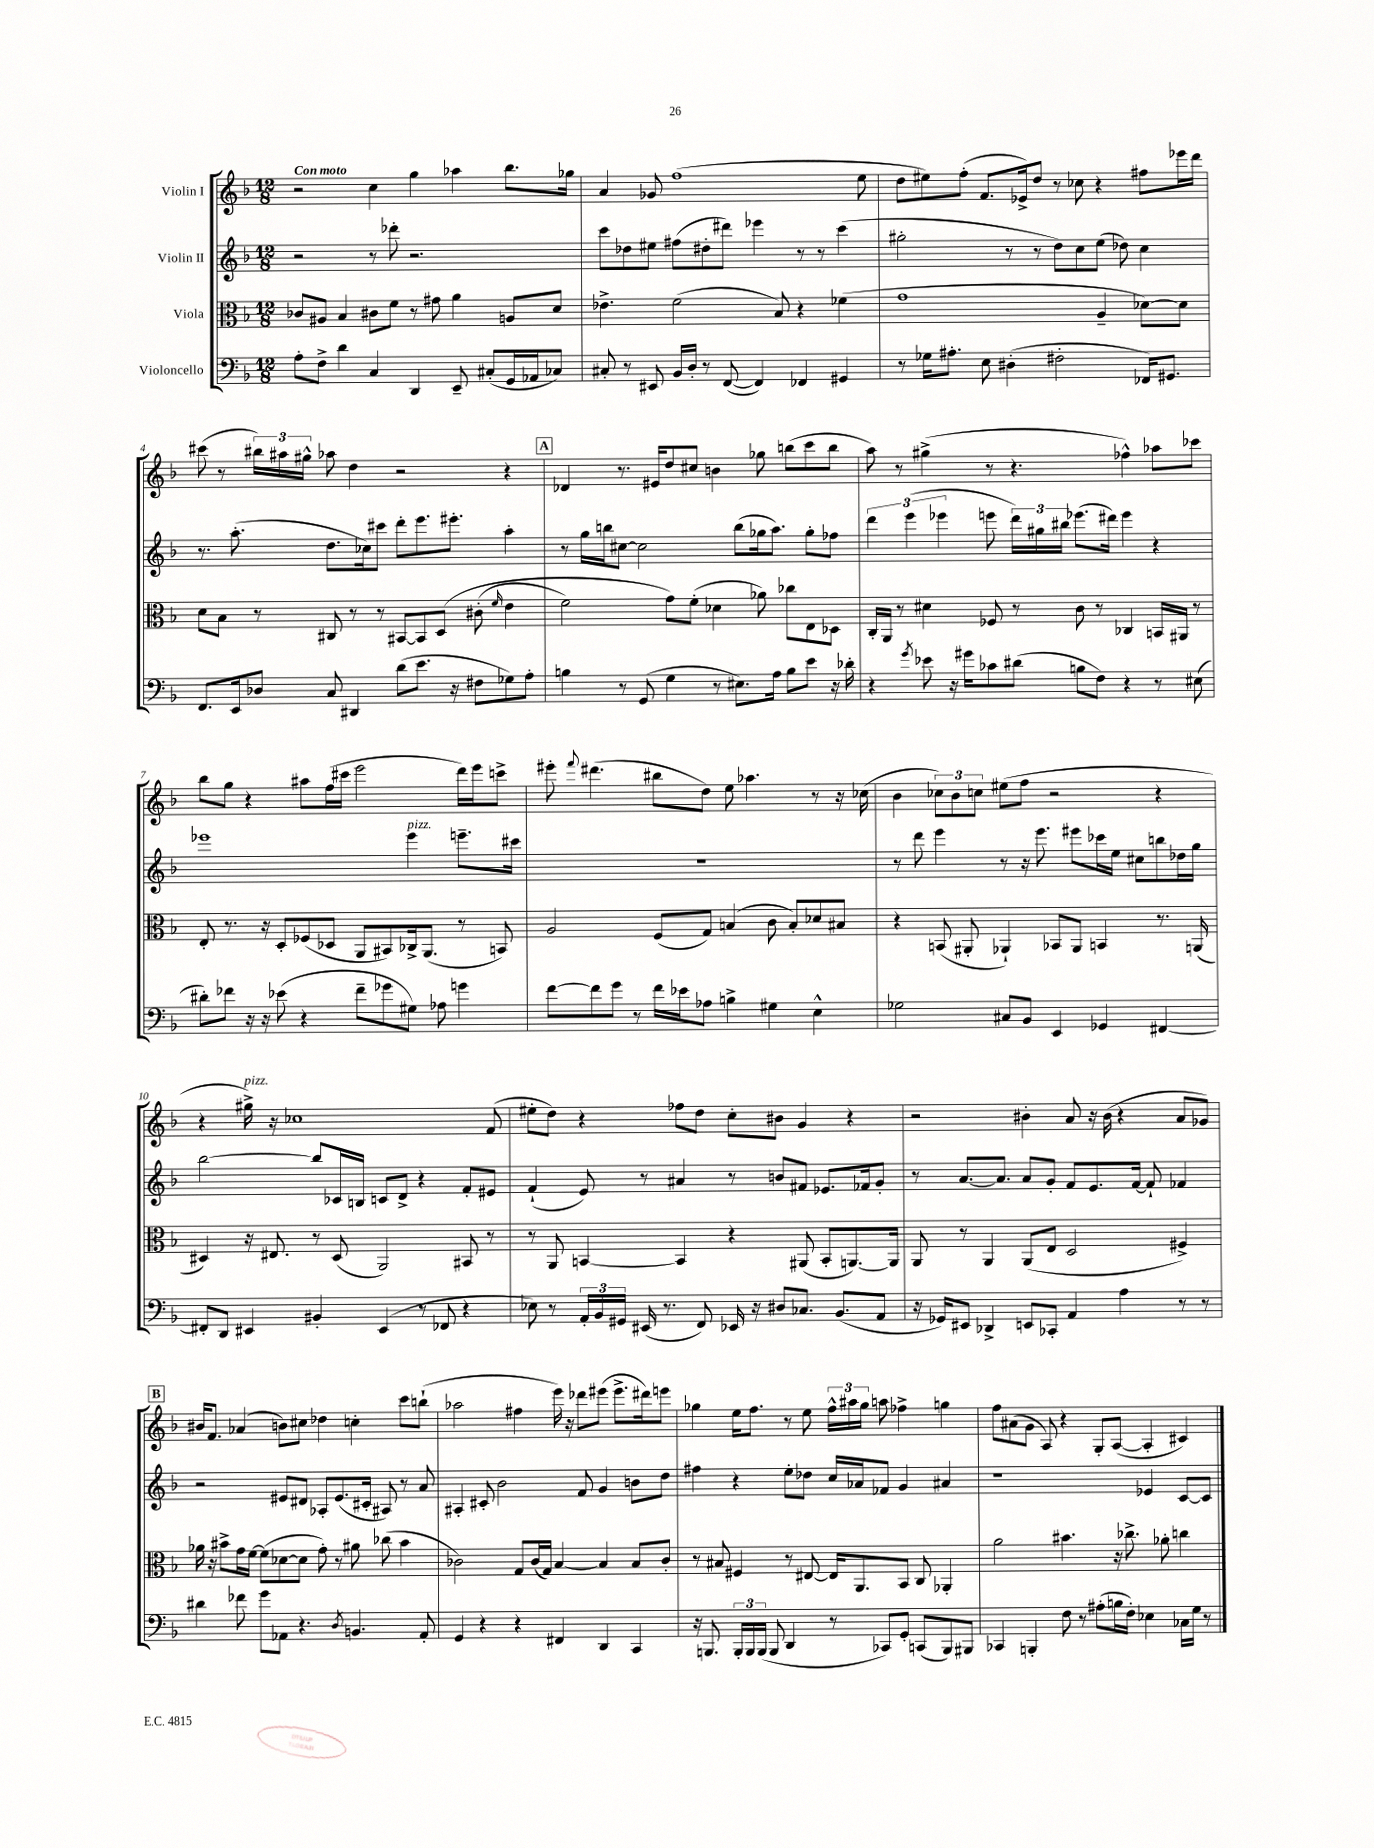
<<
\new StaffGroup <<
\new Staff = "s0" \with { instrumentName = "Violin I" } {
    \clef treble \key f \major \numericTimeSignature \time 12/8 \tempo "Con moto"
    \autoBeamOff r2 c''4 g''4 aes''4 bes''8.[ ges''16] |
    a'4 ges'8 f''1( e''8 |
    d''8[ eis''8) f''8]-.( f'8.[ ees'16->) d''8] r8 ces''8 r4 fis''8[ ees'''16 d'''16] |
    cis'''8( r8 \tuplet 3/2 { bis''16[) ais''16 gis''16]-^ } aes''8 d''4 r2 r4 |
    \mark \markup { \box "A" } des'4 r8. eis'16[ d''8 cis''8] b'4 ges''8 b''8[( c'''8 b''8] |
    a''8) r8 gis''4->( r8 r4. fes''4-^) aes''8[ ces'''8] |
    bes''8[ g''8] r4 ais''8[ f''16( cis'''16] e'''2 d'''16[) e'''16 c'''8]-> |
    eis'''8-. \appoggiatura { f'''8 } dis'''4.( bis''8[ d''8]) e''8 aes''4. r8 r16 ces''16( |
    bes'4 \tuplet 3/2 { ces''8[) bes'8 c''8] } eis''8[( f''8] r2 r4 |
    r4 gis''16->^\markup { \italic "pizz." }) r16 ces''1 f'8( |
    eis''8[-. d''8]) r4 fes''8[ d''8] c''8[-. bis'8] g'4 r4 |
    r2 bis'4-. a'8 r16 bis'16( r4 a'8[ ges'8]) |
    \mark \markup { \box "B" } bis'16[ f'8.] aes'4( b'8[) cis''8] des''4 c''4-. c'''8[ b''8]-!( |
    aes''2 fis''4 e'''16) r16 des'''8[ eis'''8]( eis'''8.[-> dis'''16) e'''8] |
    ges''4 e''16[ f''8.] r8 e''8 \tuplet 3/2 { f''16[-^ ais''16 ges''16] } a''8 fes''4-> g''4 |
    f''8[ ais'8( g'8] a8) r4 g8[-. a8]~( a4-. cis'4) \bar "|." |
}
\new Staff = "s1" \with { instrumentName = "Violin II" } {
    \clef treble \key f \major \numericTimeSignature \time 12/8
    \autoBeamOff r2 r8 des'''8-. r2. |
    c'''8[ des''8 eis''8] fis''8[( dis''8-. dis'''8]) ees'''4 r8 r8 c'''4( |
    gis''2-. r8 r8 d''8[) c''8 e''8]( des''8) c''4 |
    r8. a''8.-.( d''8.[ ces''16) cis'''8] d'''8[-. e'''8. eis'''8.]-. a''4-. |
    \mark \markup { \box "A" } r8 g''16[ b''16 cis''8]~ cis''2 b''8[( ges''16 a''8.]) ges''8[-. fes''8] |
    \tuplet 3/2 { d'''4 e'''4( ees'''4 } e'''8 \tuplet 3/2 { d'''16[) gis''16 bis''16] } ees'''8.[( dis'''16]) ees'''4 r4 |
    ees'''1 ees'''4^\markup { \italic "pizz." } e'''8.[-- cis'''16] |
    R1. |
    r8 d'''8 e'''4 r8 r16 e'''8. eis'''8[ ces'''16 e''16] cis''8[ b''8 des''16 g''16] |
    bes''2~ bes''8[ ces'16 b16] c'8[ d'8]-> r4 f'8[-. eis'8] |
    f'4-!( e'8) r8 ais'4 r8 b'8[ fis'8] ees'8.[ fes'16 g'8]-. |
    r8 a'8.[~ a'8.] a'8[ g'8]-. f'8[ e'8. f'16]~ f'8-! fes'4 |
    \mark \markup { \box "B" } r2 eis'8[ dis'8] aes8[-. eis'8.( cis'16]-. ais8) r8 a'8 |
    ais4-. cis'8-. bes'2 f'8 g'4 b'8[ d''8] |
    fis''4 r4 e''8[-. des''8] c''16[ aes'16 fes'8] g'4 ais'4 |
    r1 ees'4 c'8[~ c'8] \bar "|." |
}
\new Staff = "s2" \with { instrumentName = "Viola" } {
    \clef alto \key f \major \numericTimeSignature \time 12/8
    \autoBeamOff ces'8[ ais8] bes4 cis'8[ f'8] r8 gis'8 a'4 a8[ d'8] |
    ees'4.-> f'2( bes8) r4 fes'4( |
    g'1 a4-- des'8[~) des'8] |
    d'8[ bes8] r8 cis8 r8 r8 bis,8[~ bis,8 d8]\( cis'8-.( \grace { f'16 } e'4 |
    \mark \markup { \box "A" } f'2) g'8[\) f'8]-.( des'4 aes'8) ces''8[ e8 des8] |
    c16[-. a,16] r8 dis'4 fes8 r8 c'8 r8 ces4 b,16[ ais,16] r8 |
    e8-. r8. r16 d8[-. fes8( des8] a,8[ bis,8) ces16-> a,8.]( r8 b,8) |
    a2 f8[( g8]) b4( c'8 b8[-.) des'8 bis8] |
    r4 b,8( ais,8-. aes,4-!) bes,8[ aes,8] b,4 r8. a,16( |
    dis4) r16 eis8. r8 dis8( a,2) bis,8 r8 |
    r8 a,8 b,4~ b,4 r4 ais,8( b,8[-. a,8.~) a,16] |
    a,8 r8 a,4 a,8[( e8] d2 fis4->) |
    \mark \markup { \box "B" } aes'16 r16 bis'8[-> g'16 f'16]~ f'8[( des'8~ des'8] g'8-.) r8 ais'8 ces''8( bis'4 |
    ces'2) g8[ ces'16( g16]) bes4~ bes4 bes8[ ces'8]-. |
    r8 bis8 fis4 r8 eis8~ eis16[ a,8. bes,8] c8 aes,4-. |
    a'2 bis'4. r16 ces''8.-> aes'8-. c''4 \bar "|." |
}
\new Staff = "s3" \with { instrumentName = "Violoncello" } {
    \clef bass \key f \major \numericTimeSignature \time 12/8
    \autoBeamOff a8[-. f8]-> d'4 c4 d,4 e,8-- cis8[-.( g,16 aes,16 ces8]) |
    cis8-. r8 eis,8 bes,16[ d16]-. r8 f,8~( f,4) fes,4 gis,4 |
    r8 ges16[ ais8.]-. e8 dis4-.( fis2-. fes,16[) gis,8.] |
    f,8.[ e,16 des8] c8 dis,4 d'8[( e'8.] r16 fis8[ ges8) a8]-. |
    \mark \markup { \box "A" } b4 r8 g,8( g4 r8 eis8.[) a16] b8[ e'8] r16 des'16-. |
    r4 \acciaccatura { g'8 } ees'8 r16 gis'16[ ces'8 dis'8]( b8[ f8]) r4 r8 eis8( |
    dis'8[-.) fes'8] r16 r16 ees'8( r4 fes'8[-- ges'8 gis8]) aes8 g'4 |
    f'8[~ f'8 g'8] r8 f'16[ ees'16 aes8] b4-> gis4 e4-^ |
    ges2 cis8[ bes,8] e,4 ges,4 fis,4~ |
    fis,8[-. d,8] eis,4 bis,4-. eis,4( r8 fes,8 r4 |
    ees8) r8 \tuplet 3/2 { a,16[-. bes,16 gis,16] } eis,16( r8. f,8) ees,16 r16 dis8[ ces8.] bes,8.[( a,8] |
    r16 ges,16[) eis,8] des,4-> e,8[ ces,8]-. a,4 a4 r8 r8 |
    \mark \markup { \box "B" } dis'4 fes'8 g'8[ aes,8] r4. \acciaccatura { d8 } b,4. aes,8-. |
    g,4 r4 r4 fis,4 d,4 c,4 |
    r16 b,,8. \tuplet 3/2 { b,,16[-. b,,16 b,,16]( } b,,8 d,4 r8 ces,8[) g,8]-. c,8[( b,,8) bis,,8] |
    ces,4 b,,4-. f8 r8 ais8[-.( b16 f16]-.) ees4 ces16[ g16] r8 \bar "|." |
}
>>
>>
